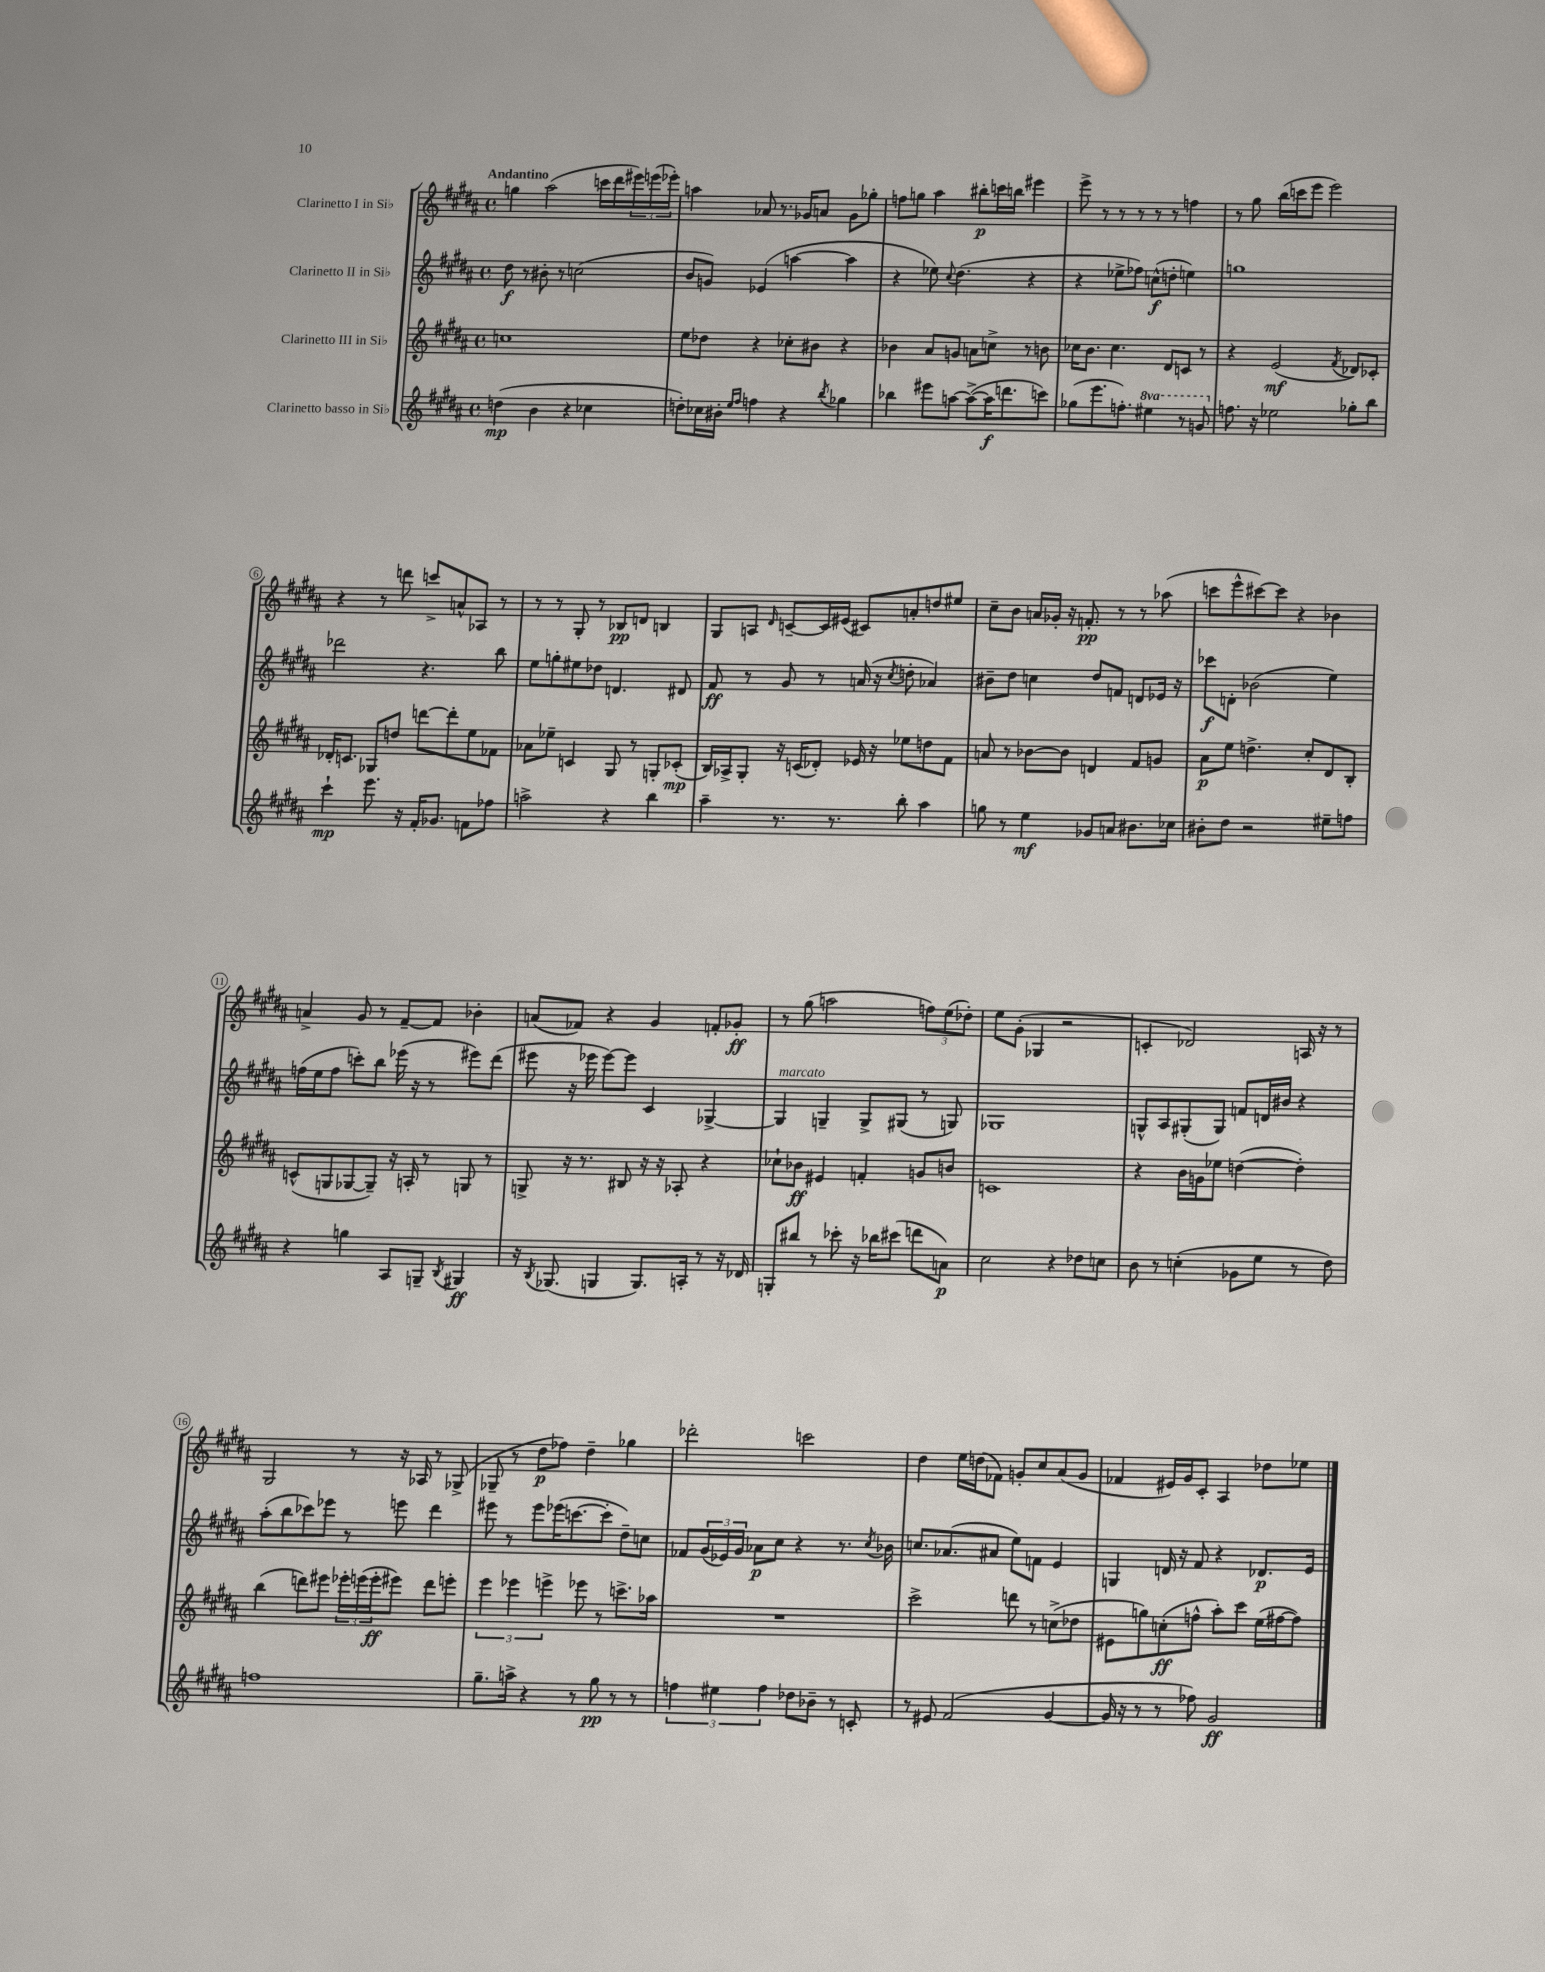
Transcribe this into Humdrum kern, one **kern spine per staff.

**kern	**kern	**kern	**kern
*staff4	*staff3	*staff2	*staff1
*clefG2	*clefG2	*clefG2	*clefG2
*k[f#c#g#d#a#]	*k[f#c#g#d#a#]	*k[f#c#g#d#a#]	*k[f#c#g#d#a#]
*M4/4	*M4/4	*M4/4	*M4/4
*met(c)	*met(c)	*met(c)	*met(c)
(4dd	1cc	8dd#	4gg
.	.	8r	.
4b	.	8b#'	(2aa#
.	.	8r	.
4r	.	(2cc	.
4cc-	.	.	16ccc
.	.	.	16ddd#
.	.	.	24eee#)
.	.	.	(24eee
.	.	.	24eee-')
=	=	=	=
8dd')	8ee	8b	4aa
16cc-	8dd-	8g)	.
16b#'	.	.	.
16qqee	.	.	.
16qqff#	.	.	.
4ff	4r	(4e-	8a-
.	.	.	8.r
4r	8cc-'	[4aa	.
.	.	.	16g-
.	8b#	.	8a
8qbb	.	.	.
4gg-	4r	4aa]	8g-
.	.	.	8gg-'
=	=	=	=
4bb-	4b-	4r	8ff
.	.	.	8gg
8eee#	8a#	8ee-)	4aa#
.	.	8qqcc#	.
[8aa	8g	(4.dd#	.
(8aa^_	8a	.	8bb#'
16aa]	8cc^	.	16ccc
8.ddd	.	.	16bb
.	8r	4r	4eee#
8ccc)	8b	.	.
=	=	=	=
(8gg-	16cc-	4r	8eee^
.	8.b	.	.
8.eee	.	.	8r
.	4.cc-	8ee-^	8r
8.ff')	.	.	.
.	.	8ff-)	8r
4eee#	.	(8cc^^	8r
.	8d#	8dd'	8r
8r	8c	4ee)	4ff
8gg	8r	.	.
=	=	=	=
8.ff	4r	1gg	8r
.	.	.	8gg#
16r	.	.	.
2ee-	(2e	.	(16bb
.	.	.	16ccc
.	.	.	8eee
.	.	.	2eee)
.	8qf#	.	.
8gg-'	8d-)	.	.
8bb	8c-'	.	.
=	=	=	=
4ccc#`	16d-'	2ddd-	4r
.	8.c	.	.
8.eee	8G-	.	8r
.	8dd	.	8ddd
16r	.	.	.
16f#'	[8ddd	4.r	8ccc^
8.g-	.	.	.
.	8ddd']	.	8a^^
8f	8ee	.	8A-
8ff-	8f-	8bb	8r
=	=	=	=
2aa^	8a-	8ee	8r
.	8ee-~	8gg'	8r
.	4c	8ee#	8G#'
.	.	8dd-	8r
4r	8G#	4.d	8B-
.	8r	.	8d
4bb	8G'	.	4B
.	(8c-'	8d#	.
=	=	=	=
4aa#~	16B)	8f#	8G#
.	16A-^	.	.
.	8G#'	8r	8A
.	.	.	16qqd#
8.r	16r	8g#	[8c~
.	(16c	.	.
.	8d-')	8r	16c]
8.r	.	.	(16e#
.	16e-	(16a	8c#)
.	16r	16r	.
.	.	8qcc#	.
8bb'	8ee-	8dd'	8a'
4aa#	8dd	4a-)	8dd
.	8f#	.	8ee#
=	=	=	=
8gg	8a	8b#~	8cc#~
8r	8r	8dd#	8b
4ee	[8b-	4cc	16a
.	.	.	16g-'
.	8b-]	.	16r
.	.	.	8.f'
8g-	4d	8dd#	.
8a	.	8f	8r
8.b#	8f#	8d	8r
.	8g	16e-	(8aa-
16cc-	.	16r	.
=	=	=	=
8b#'	8a#	8ccc-	8ccc
8dd#	8ee	8d'	8eee^^
2r	4.dd^	(2b-	[8ccc#)
.	.	.	8ccc#]
.	.	.	4r
.	8cc#'	.	.
8ee#~	8d#	4ee)	4b-
8ff	8B'	.	.
=	=	=	=
4r	(8c^^	(16ff	4a^
.	.	16ee	.
.	8G	8ff	.
4gg	[8G-	8ccc')	8g#
.	8G-~])	8bb	8r
8A#	16r	(16eee-	[8f#~
.	16A'	16r	.
8G~	8r	8r	8f#]
8qB	.	.	.
4G#	8G	8eee#)	4b-'
.	8r	(8ddd#	.
=	=	=	=
16r	8G^	8eee#	(8a
8qB	.	.	.
(8.G-	.	.	.
.	16r	16r	8f-)
.	8.r	16eee-	.
4G	.	[8eee-)	4r
.	8B#	8eee-]	.
8.G)	16r	4c#	4g#
.	16r	.	.
.	8A-'	.	.
16A'	.	.	.
8r	4r	[4G-^	8f'
16r	.	.	8g-'
16d-	.	.	.
=	=	=	=
8G'	8cc-`	4G-]	8r
8bb#	8b-	.	(8gg#
8r	4e#	4G~	2aa
8ccc-'	.	.	.
16r	4f'	8G^	.
16bb-	.	.	.
(8ccc#	.	(8G#	.
8ddd	8g	8r	12ff)
.	.	.	(12ee
8a)	8b	8G)	.
.	.	.	12dd-')
=	=	=	=
2cc#	1c	1G-	8ee
.	.	.	(8g#'
.	.	.	4G-
4r	.	.	2r
8dd-	.	.	.
8cc	.	.	.
=	=	=	=
8b	4r	8G^^	4c'
8r	.	8A#	.
(4cc'	16b	(8G#'	2d-)
.	16g	.	.
.	8ee-	8G#)	.
8g-	([4dd	8f	.
8ee	.	16d	.
.	.	16b#	.
8r	4dd'])	4r	16A
.	.	.	16r
8dd#)	.	.	8r
=	=	=	=
1ff	(4bb	(8aa#'	2G#
.	.	8bb	.
.	8ddd)	8ccc-)	.
.	8eee#	8eee-	.
.	24eee-'	8r	8r
.	(24eee	.	.
.	24eee'	.	.
.	8eee#)	8eee	16r
.	.	.	16A-
.	8ddd	4ddd#	8r
.	8eee'	.	(8G-^
=	=	=	=
8.gg#~	6eee	8eee#	8G-~
.	.	8r	8r
.	6eee-	.	.
16aa^	.	.	.
4r	.	8eee#	8dd#
.	6eee^	.	.
.	.	(16eee-	8ff-)
.	.	[8.ccc	.
8r	8eee-	.	4dd#~
8gg#	8r	8ccc']	.
8r	8.ccc^	8dd#~)	4gg-
8r	.	8cc	.
.	16aa-	.	.
=	=	=	=
6ff	1r	8f-	2ddd-'
.	.	(24g#	.
6ee#	.	24e-)	.
.	.	24g#	.
.	.	8a-	.
6ff	.	.	.
.	.	8cc#	.
8dd-	.	4r	2ccc
8b-~	.	.	.
8r	.	8.r	.
8c'	.	.	.
.	.	8qcc#	.
.	.	16b-	.
=	=	=	=
8r	2ccc#^	8.cc	4dd#
8e#	.	.	.
.	.	(8.a-	.
(2f#	.	.	16ee
.	.	.	(16dd
.	.	8a#	8f-)
.	8ddd	8ee)	8g'
.	8r	8f	8cc#
[4g#	(8cc^	4e	(8a#
.	8dd-	.	8g
=	=	=	=
16g#]	8e#	4G	4f-
16r	.	.	.
8r	8gg)	.	.
8r	(8cc'	16d	16e#)
.	.	16r	16g#
8ff-)	8ff^^	8f#	8c#'
2g#	8aa#')	4r	4A#
.	8ccc#	.	.
.	(16ee	8.d-	8dd-
.	[16ff#	.	.
.	8ff#])	.	8ee-
.	.	16e	.
==	==	==	==
*-	*-	*-	*-
